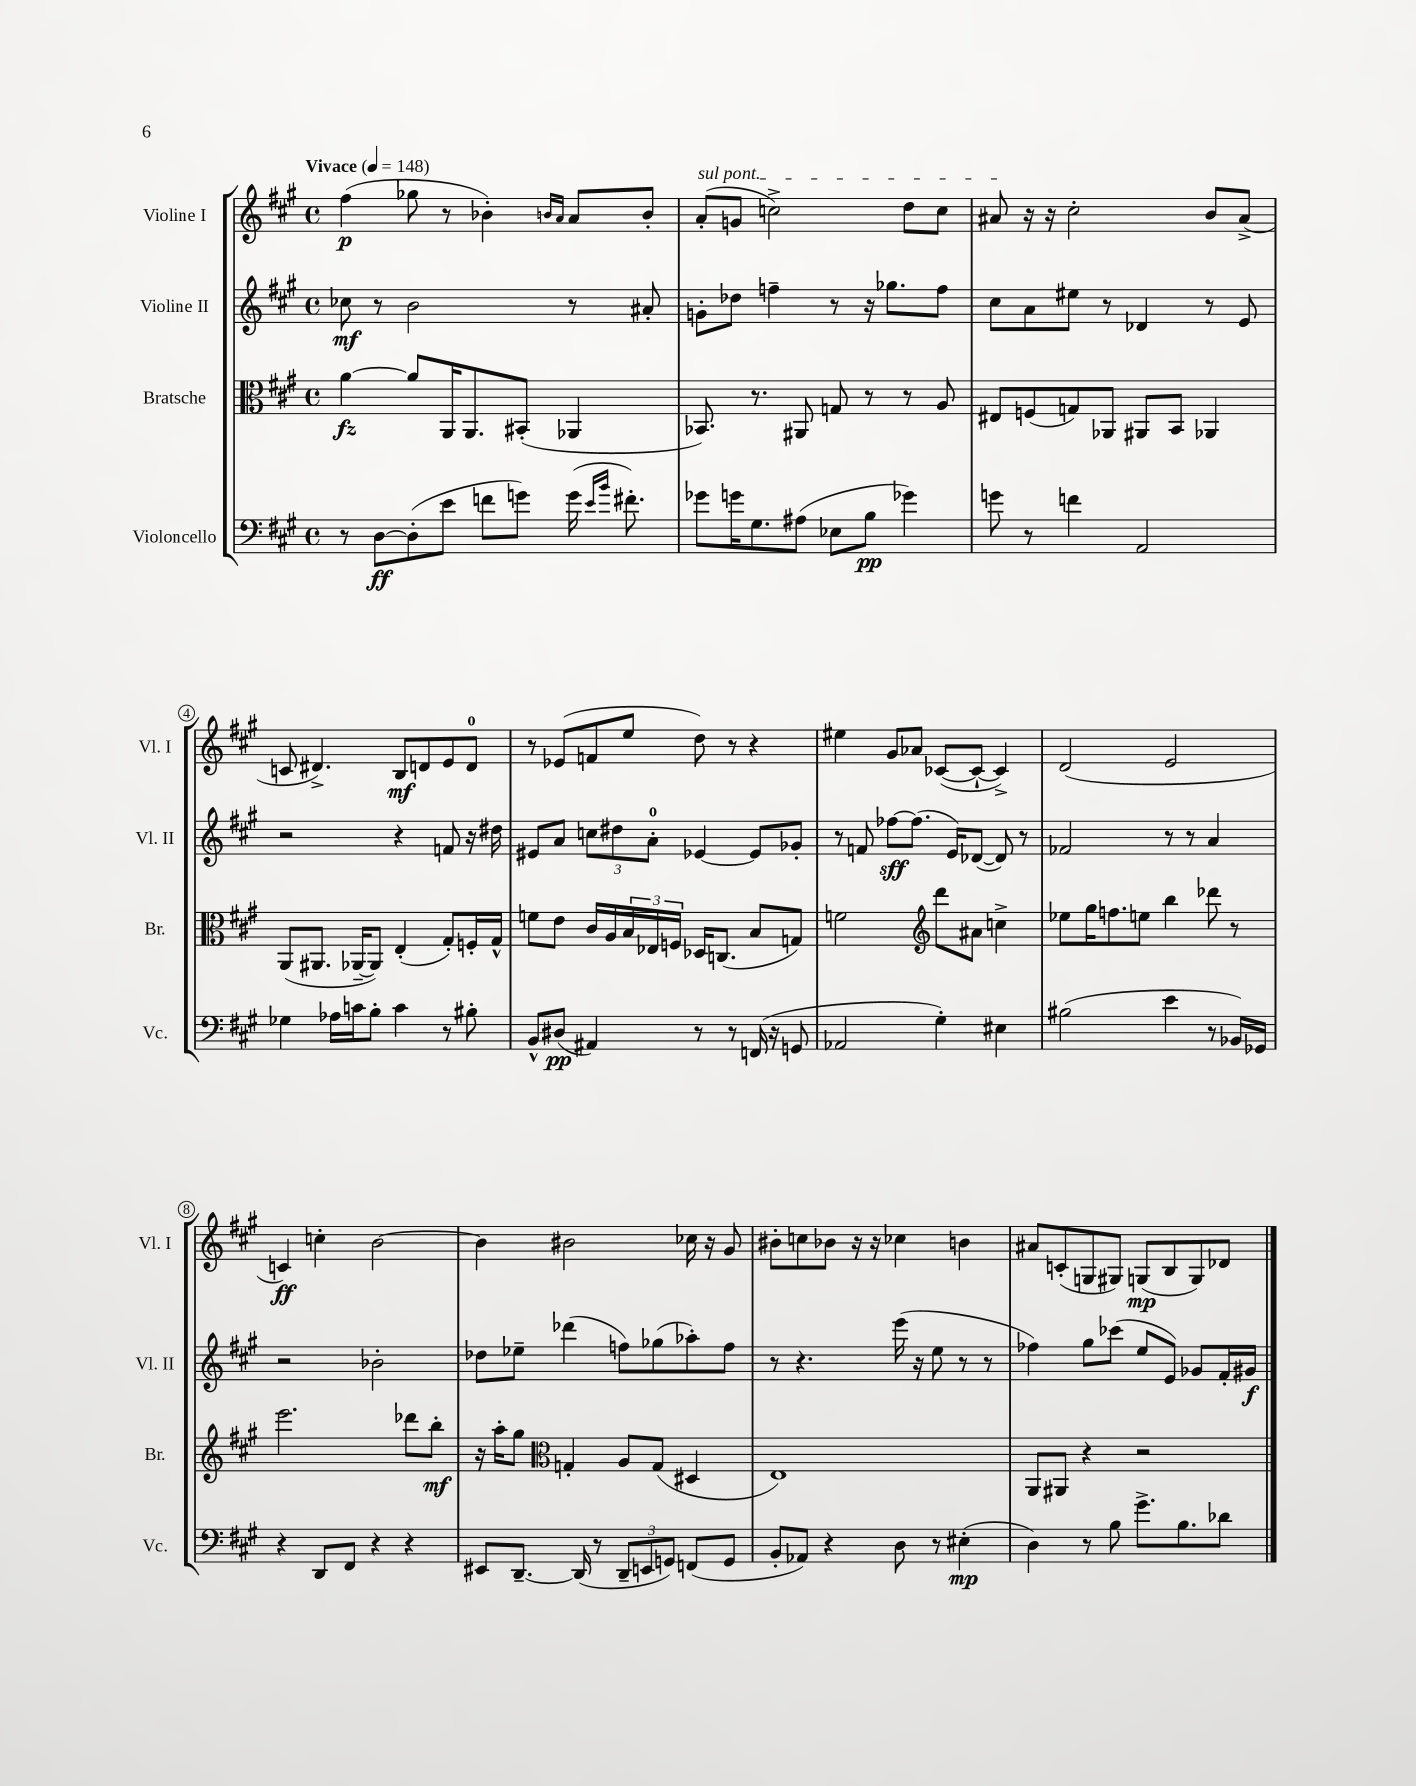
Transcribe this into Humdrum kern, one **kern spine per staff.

**kern	**dynam	**kern	**dynam	**kern	**dynam	**kern	**dynam
*part4	*part4	*part3	*part3	*part2	*part2	*part1	*part1
*staff4	*staff4	*staff3	*staff3	*staff2	*staff2	*staff1	*staff1
*I"Violoncello	*	*I"Bratsche	*	*I"Violine II	*	*I"Violine I	*
*I'Vc.	*	*I'Br.	*	*I'Vl. II	*	*I'Vl. I	*
*clefF4	*	*clefC3	*	*clefG2	*	*clefG2	*
*k[f#c#g#]	*	*k[f#c#g#]	*	*k[f#c#g#]	*	*k[f#c#g#]	*
*M4/4	*	*M4/4	*	*M4/4	*	*M4/4	*
*met(c)	*	*met(c)	*	*met(c)	*	*met(c)	*
*MM148	*	*MM148	*	*MM148	*	*MM148	*
=1	=1	=1	=1	=1	=1	=1	=1
!	!	!	!	!	!	!LO:TX:a:B:t=Vivace	!
8r	.	[4a\	fz	8cc-X\	mf	(4ff#\	p
[8D\L	ff	.	.	8r	.	.	.
(8D'\]	.	8a/L]	.	2b\	.	8gg-X\	.
8e\J	.	16AA/K	.	.	.	8r	.
.	.	8.AA/	.	.	.	.	.
8fn\L	.	.	.	.	.	4b-X'\)	.
8gn\J)	.	(8BB#X'/J	.	.	.	.	.
.	.	.	.	.	.	16qqbn/LL	.
.	.	.	.	.	.	16qqa/JJ	.
(16g\	.	4AA-X/	.	8r	.	8a/L	.
16qqe/LL	.	.	.	.	.	.	.
16qqb/JJ	.	.	.	.	.	.	.
8.f#X'\)	.	.	.	.	.	.	.
.	.	.	.	8a#X'/	.	8b'/J	.
=2	=2	=2	=2	=2	=2	=2	=2
!	!	!	!	!	!	!LO:TX:a:i:t=sul pont.	!
8g-X\L	.	8.BB-X/)	.	8gn'\L	.	(8a'/L	.
16gn\K	.	.	.	8dd-X\J	.	8gn/J	.
8.G#\	.	8.r	.	.	.	.	.
.	.	.	.	4ffn~\	.	2ccn^\)	.
(8A#X\J	.	8AA#X/	.	.	.	.	.
8E-X\L	.	8Gn/	.	8r	.	.	.
8B\J	pp	8r	.	16r	.	.	.
.	.	.	.	8.gg-X\L	.	.	.
4g-X\)	.	8r	.	.	.	8dd\L	.
.	.	8A/	.	8ff\J	.	8cc\J	.
=3	=3	=3	=3	=3	=3	=3	=3
8gn\	.	8E#X/L	.	8cc#\L	.	8a#X/	.
8r	.	(8Fn/	.	8a\	.	16r	.
.	.	.	.	.	.	16r	.
4fn\	.	8Gn/)	.	8ee#X\J	.	2cc#'\	.
.	.	8AA-X/J	.	8r	.	.	.
2AA/	.	8AA#X/L	.	4d-X/	.	.	.
.	.	8BB/J	.	.	.	.	.
.	.	4AA-X/	.	8r	.	8b/L	.
.	.	.	.	8e/	.	(8a#^/J	.
!!LO:LB:g=z
=4	=4	=4	=4	=4	=4	=4	=4
4G-X\	.	(8AA/L	.	2r	.	8cn/	.
.	.	8.AA#X/J	.	.	.	4.d#X^/)	.
16A-X\LL	.	.	.	.	.	.	.
16cn\J	.	[16AA-X~/KL	.	.	.	.	.
8B'\J	.	8AA-/J])	.	.	.	.	.
4c\	.	(4E'/	.	4r	.	8B/L	mf
.	.	.	.	.	.	8dn/	.
8r	.	8G#'/L)	.	8fn/	.	8e/	.
8B#X'\	.	16Fn'/L	.	16r	.	8d/J	.
.	.	16G#^^/JJ	.	16dd#X\	.	.	.
=5	=5	=5	=5	=5	=5	=5	=5
8BB^^/L	.	8fn\L	.	8e#X/L	.	8r	.
(8D#X/J	pp	8e\J	.	8a/J	.	(8e-X/L	.
4AA#X/)	.	16c#/LL	.	12ccn\L	.	8fn/	.
.	.	16A/	.	.	.	.	.
.	.	.	.	12dd#X\	.	.	.
.	.	24B/	.	.	.	8ee/J	.
.	.	24E-X/	.	12a'\J	.	.	.
.	.	24Fn/JJ	.	.	.	.	.
8r	.	16D-X/KL	.	[4e-X/	.	8dd\)	.
.	.	(8.Cn/J	.	.	.	.	.
8r	.	.	.	.	.	8r	.
(16FFn/	.	8B/L	.	8e-/L]	.	4r	.
16r	.	.	.	.	.	.	.
8GGn/	.	8Gn/J)	.	8g-X'/J	.	.	.
=6	=6	=6	=6	=6	=6	=6	=6
2AA-X/	.	2fn\	.	8r	.	4ee#X\	.
.	.	.	.	8fn/	.	.	.
.	.	.	.	[8ff-X\L	sff	8g#/L	.
.	.	.	.	(8.ff-\J]	.	8a-X/J	.
*	*	*clefG2	*	*	*	*	*
4G#'\)	.	8ddd\L	.	.	.	([8c-X/L	.
.	.	.	.	16e/KL)	.	.	.
.	.	8a#X\J	.	([8d-X/J	.	8c-`/J_	.
4E#X\	.	4ccn^\	.	8d-/])	.	4c-^/])	.
.	.	.	.	8r	.	.	.
=7	=7	=7	=7	=7	=7	=7	=7
(2B#X\	.	8ee-X\L	.	2f-X/	.	(2d/	.
.	.	16gg#\K	.	.	.	.	.
.	.	8.ffn\	.	.	.	.	.
.	.	8een\J	.	.	.	.	.
4e\	.	4bb\	.	8r	.	2e/	.
.	.	.	.	8r	.	.	.
8r	.	8ddd-X\	.	4a/	.	.	.
16BB-X/LL)	.	8r	.	.	.	.	.
16GG-X/JJ	.	.	.	.	.	.	.
!!LO:LB:g=z
=8	=8	=8	=8	=8	=8	=8	=8
4r	.	2.eee\	.	2r	.	4cn/)	ff
8DD/L	.	.	.	.	.	4ccn'\	.
8FF#/J	.	.	.	.	.	.	.
4r	.	.	.	2b-X'\	.	[2b\	.
4r	.	8ddd-X\L	.	.	.	.	.
.	.	8bb'\J	mf	.	.	.	.
=9	=9	=9	=9	=9	=9	=9	=9
8EE#X/L	.	16r	.	8dd-X\L	.	4b\]	.
.	.	16aa'\KL	.	.	.	.	.
[8.DD~/J	.	8gg#\J	.	8ee-X~\J	.	.	.
*	*	*clefC3	*	*	*	*	*
.	.	4Gn'/	.	(4ddd-X\	.	2b#X\	.
(16DD/]	.	.	.	.	.	.	.
8r	.	.	.	.	.	.	.
12DD~/L	.	8A/L	.	8ffn\L)	.	.	.
12EEn/	.	.	.	.	.	.	.
.	.	(8G/J	.	(8gg-X\	.	.	.
12GGn/J)	.	.	.	.	.	.	.
(8FFn/L	.	4D#X/	.	8aa-X'\)	.	16cc-X\	.
.	.	.	.	.	.	16r	.
8GG/J	.	.	.	8ff\J	.	8g#/	.
=10	=10	=10	=10	=10	=10	=10	=10
8BB'/L	.	1E)	.	8r	.	8b#X'\L	.
8AA-X/J)	.	.	.	4.r	.	8ccn\	.
4r	.	.	.	.	.	8b-X\J	.
.	.	.	.	.	.	16r	.
.	.	.	.	.	.	16r	.
8D\	.	.	.	(16eee\	.	4cc-X\	.
.	.	.	.	16r	.	.	.
8r	.	.	.	8ee\	.	.	.
(4E#X'\	mp	.	.	8r	.	4bn\	.
.	.	.	.	8r	.	.	.
=11	=11	=11	=11	=11	=11	=11	=11
4D\)	.	8AA/L	.	4ff-X\)	.	8a#X/L	.
.	.	8AA#X/J	.	.	.	(8cn'/	.
8r	.	4r	.	8gg#\L	.	8Gn/	.
8B\	.	.	.	(8ccc-X\J	.	8G#X/J)	.
8.g#^\L	.	2r	.	8ee/L	.	(8Gn/L	mp
.	.	.	.	8e/J)	.	8B/	.
8.B\	.	.	.	.	.	.	.
.	.	.	.	8g-X/L	.	8G/)	.
8d-X\J	.	.	.	16f#'/L	.	8d-X/J	.
.	.	.	.	16g#X/JJ	f	.	.
==	==	==	==	==	==	==	==
*-	*-	*-	*-	*-	*-	*-	*-
